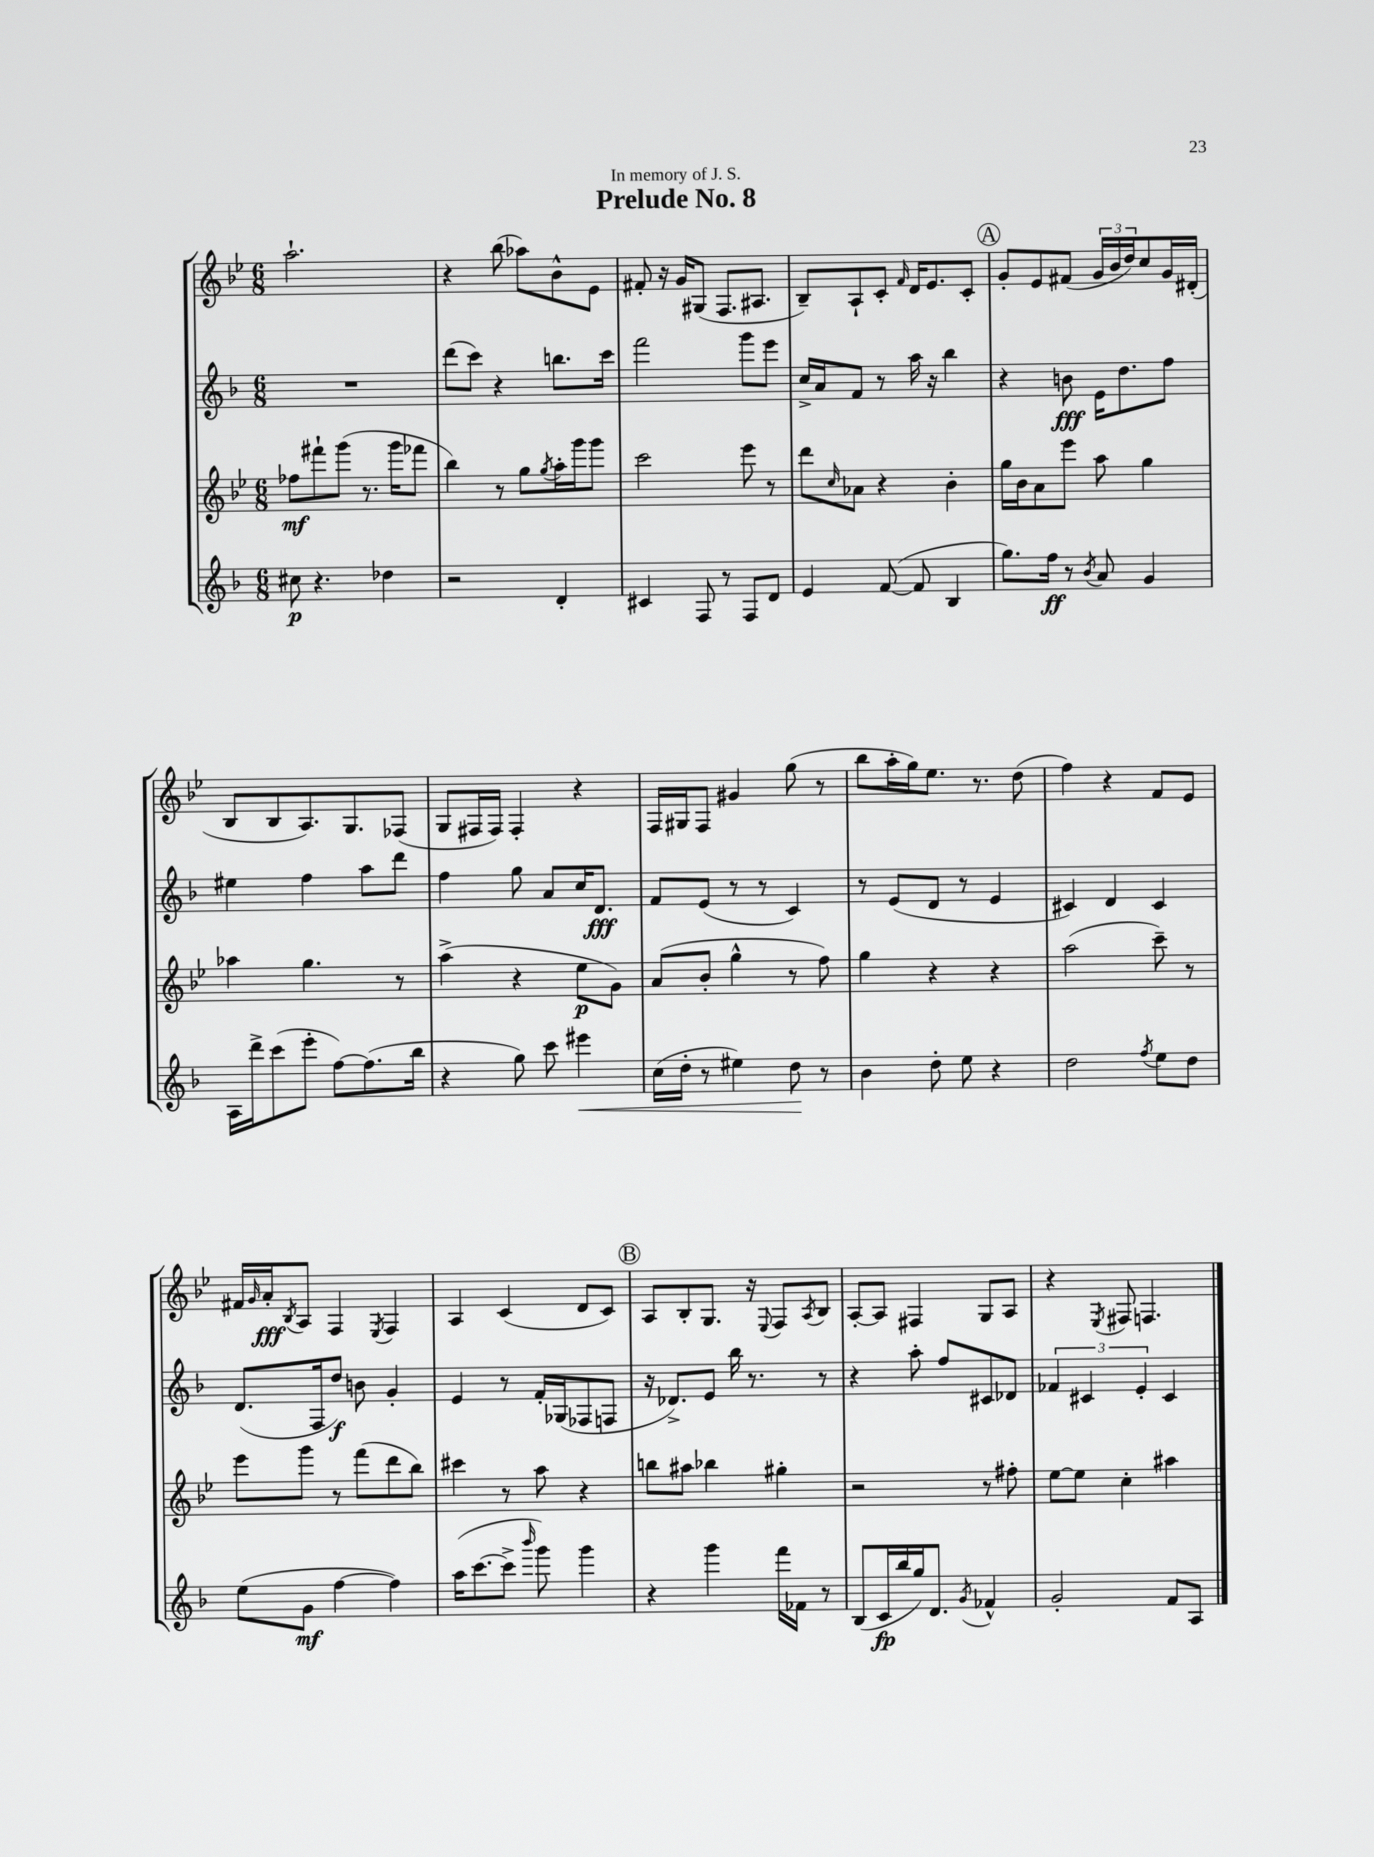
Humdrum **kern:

**kern	**kern	**kern	**kern
*staff4	*staff3	*staff2	*staff1
*clefG2	*clefG2	*clefG2	*clefG2
*k[b-]	*k[b-e-]	*k[b-]	*k[b-e-]
*M6/8	*M6/8	*M6/8	*M6/8
8cc#	8ff-	2.r	2.aa`
4.r	8fff#`	.	.
.	(8ggg	.	.
.	8.r	.	.
4dd-	.	.	.
.	16ggg	.	.
.	8fff-	.	.
=	=	=	=
2r	4bb-)	(8ddd	4r
.	.	8ccc)	.
.	8r	4r	(8bb-
.	8gg	.	8aa-)
.	8qgg	.	.
4d'	16aa'	8.bb	8b-^^
.	16ggg	.	.
.	8ggg	.	8e-
.	.	16ccc	.
=	=	=	=
4c#	2ccc	2fff	8f#'
.	.	.	16r
.	.	.	16g
8F	.	.	(8G#
8r	.	.	8.F
8F	8eee-	8ggg	.
.	.	.	8.A#
8d	8r	8eee	.
=	=	=	=
4e	8ddd	16cc^	8B-~)
.	.	16a	.
.	16qqcc	.	.
.	8a-	8f	8A`
([8f	4r	8r	8c'
.	.	.	16qqf
8f]	.	16aa	16d
.	.	16r	8.e-
4B-	4b-'	4bb-	.
.	.	.	8c'
=	=	=	=
8.gg)	16gg	4r	8g'
.	16b-	.	.
.	8a	.	8e-
16ff	.	.	.
8r	8eee-	8b	(8f#
8qb-	.	.	.
8a	8aa	16e	24g
.	.	.	24b-
.	.	8.dd	.
.	.	.	24dd)
4g	4gg	.	8cc
.	.	8ff	16g
.	.	.	(16d#'
=	=	=	=
16A	4aa-	4ee#	8B-
16ddd^	.	.	.
(8ccc	.	.	8B-
8eee'	4.gg	4ff	8.A)
[8ff)	.	.	.
.	.	.	8.G
(8.ff]	.	8aa	.
.	8r	8ddd	(8F-
16bb-	.	.	.
=	=	=	=
4r	(4aa^	4ff	8G
.	.	.	16F#
.	.	.	16F#)
8gg)	4r	8gg	4F#'
8ccc	.	8a	.
4eee#	8ee-	16cc	4r
.	.	8.d	.
.	8g)	.	.
=	=	=	=
(16cc	(8a	8f	16F
16dd'	.	.	16G#
8r	8b-'	(8e	8F
4ee#)	4gg^^	8r	4g#
.	.	8r	.
8dd	8r	4c)	(8gg
8r	8ff)	.	8r
=	=	=	=
4b-	4gg	8r	8bb-
.	.	(8e	16aa'
.	.	.	16gg)
8dd'	4r	8d	8.ee-
8ee	.	8r	.
.	.	.	8.r
4r	4r	4e	.
.	.	.	(8dd
=	=	=	=
2dd	(2aa	4c#)	4ff)
.	.	4d	4r
8qff	.	.	.
8ee	8ccc~)	4c#	8f
8dd	8r	.	8e-
=	=	=	=
(8ee	8eee-	(8.d	16f#
.	.	.	16qqg
.	.	.	16a'
.	.	.	8qB-
8g	8ggg	.	8A
.	.	16F	.
[4ff	8r	8dd)	4F
.	(8fff	8b	.
.	.	.	8qE-
4ff])	8ddd	4g'	4F
.	8bb-)	.	.
=	=	=	=
(16aa	4ccc#	4e	4A
[8.ccc	.	.	.
8ccc^]	8r	8r	(4c
16qqbbb-	.	.	.
8ggg)	8aa	16f'	.
.	.	(16G-	.
4ggg	4r	8F-	8d
.	.	8F	8c)
=	=	=	=
4r	8bb	16r	8A
.	.	8.d-^)	.
.	8aa#	.	8B-'
4ggg	4bb-	8e	8.G
.	.	16bb-	.
.	.	8.r	16r
.	.	.	8qqE-
16fff	4gg#'	.	8F
16f-	.	.	.
.	.	.	8qA
8r	.	8r	8B-
=	=	=	=
(8B-	2r	4r	[8A'
16c	.	.	8A]
16bb-	.	.	.
16gg)	.	8aa'	4F#
8.d	.	.	.
.	.	8ff	.
8qg	.	.	.
4f-^^	8r	8c#	8G
.	8ff#'	8d-	8A
=	=	=	=
2g'	[8ee-	6f-	4r
.	8ee-]	.	.
.	.	6c#	.
.	.	.	8qE-
.	4cc'	.	8F#
.	.	6e'	.
.	.	.	4.F
8f	4aa#	4c#	.
8A	.	.	.
==	==	==	==
*-	*-	*-	*-
